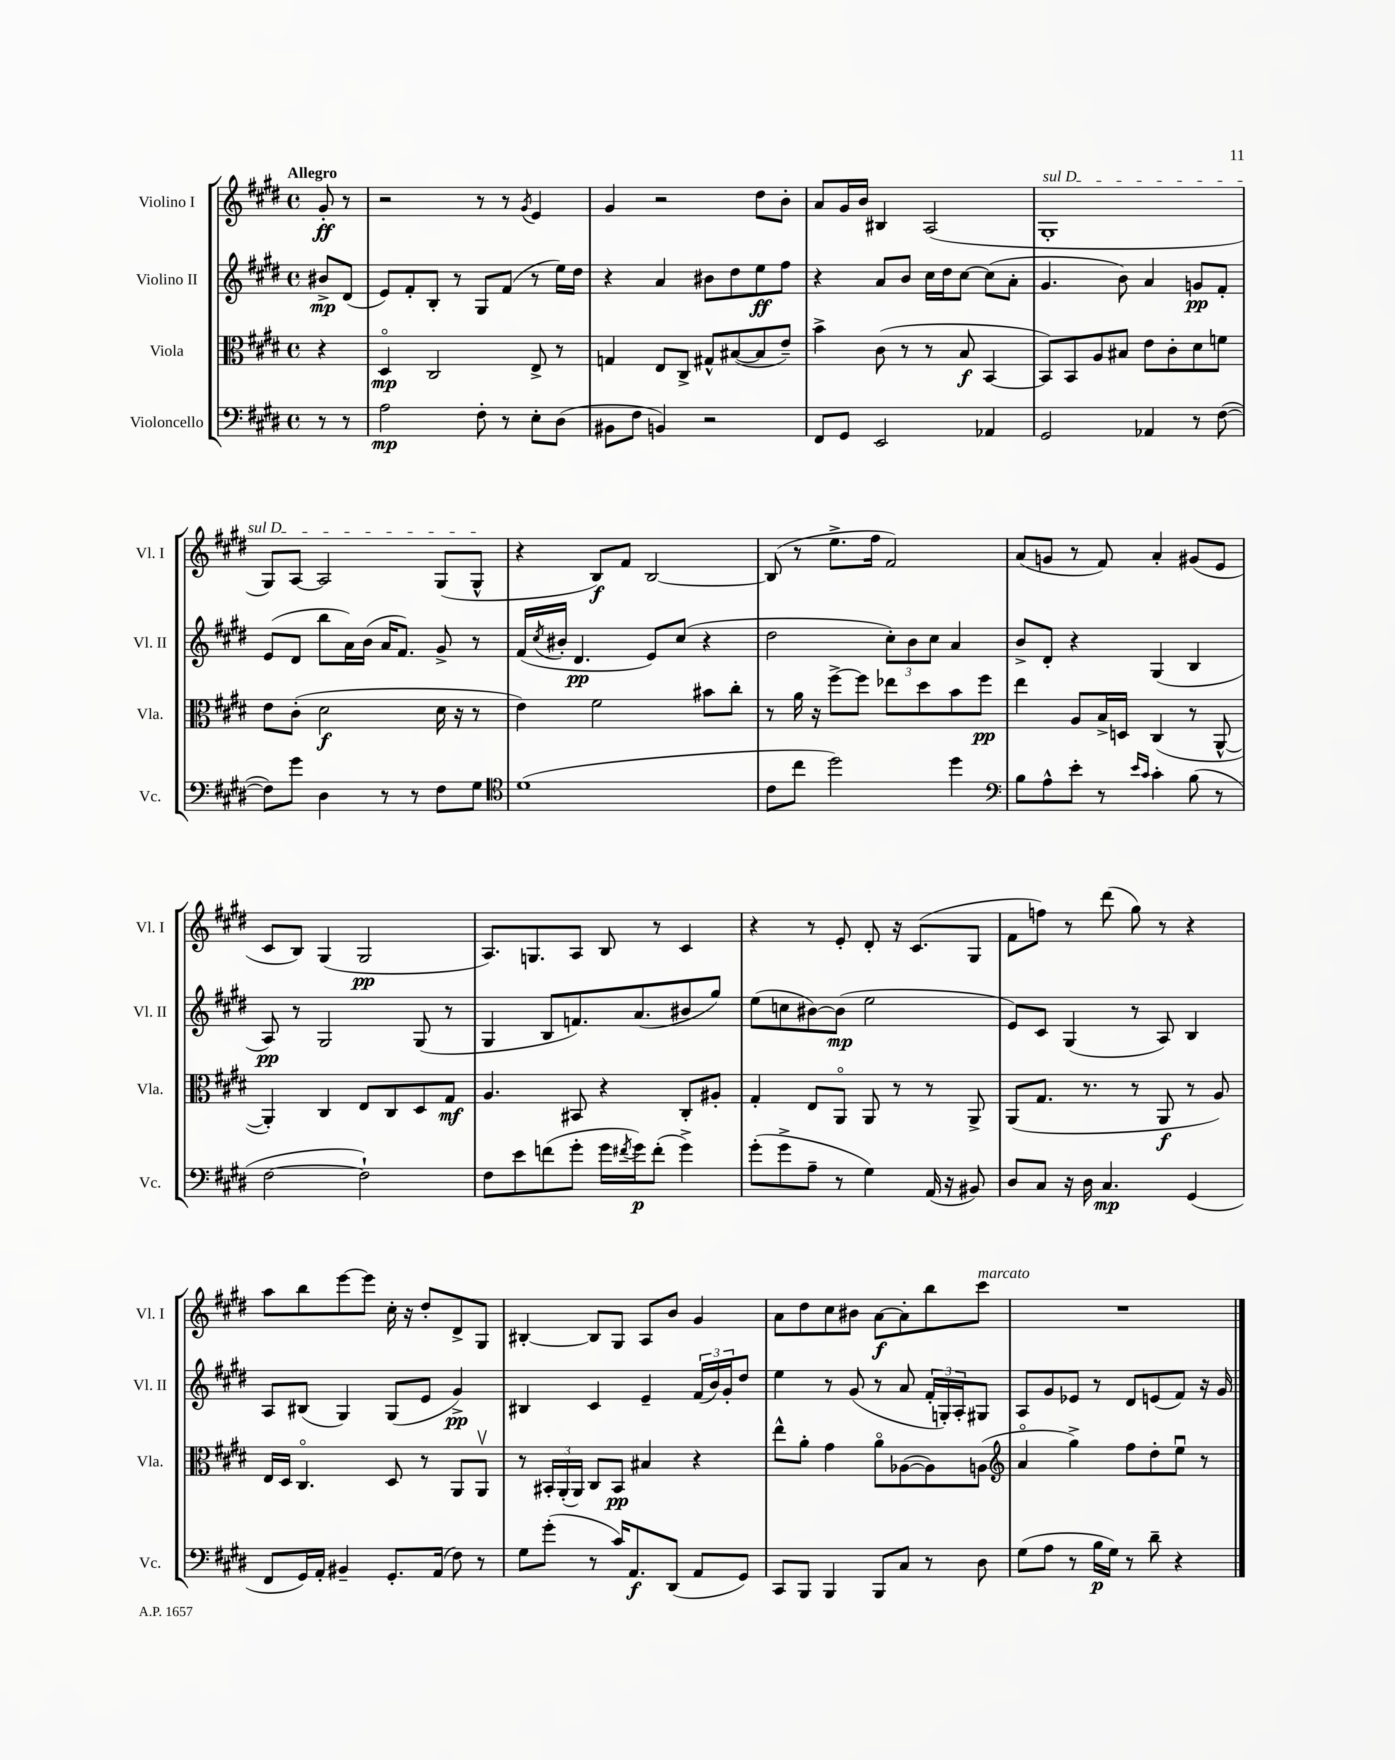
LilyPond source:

<<
\new StaffGroup <<
\new Staff = "s0" \with { instrumentName = "Violino I" shortInstrumentName = "Vl. I" } {
    \clef treble \key e \major \defaultTimeSignature \time 4/4 \partial 4 \tempo "Allegro"
    gis'8-.\ff r8 |
    r2 r8 r8 \acciaccatura { gis'8 } e'4 |
    gis'4 r2 dis''8 b'8-. |
    a'8 gis'16 b'16 bis4 a2( |
    \once \override TextSpanner.bound-details.left.text = \markup { \italic "sul D" } gis1-.\startTextSpan |
    gis8) a8~ a2 gis8( gis8-^\stopTextSpan |
    r4 b8\f) fis'8 b2~ |
    b8( r8 e''8.-> fis''16 fis'2) |
    a'8( g'8 r8 fis'8) a'4-. gis'8( e'8 |
    cis'8 b8) gis4( gis2\pp |
    a8.) g8. a8 b8 r8 cis'4 |
    r4 r8 e'8-. dis'8-. r16 cis'8.( gis8 |
    fis'8 f''8) r8 dis'''8( gis''8) r8 r4 |
    a''8 b''8 e'''8~ e'''8 cis''16-. r16 dis''8-. dis'8-> gis8 |
    bis4~-. bis8 gis8 a8 b'8 gis'4 |
    a'8 dis''8 cis''8 bis'8 a'8~\f a'8-. b''8 cis'''8^\markup { \italic "marcato" } |
    R1 \bar "|." |
}
\new Staff = "s1" \with { instrumentName = "Violino II" shortInstrumentName = "Vl. II" } {
    \clef treble \key e \major \defaultTimeSignature \time 4/4 \partial 4
    bis'8->\mp dis'8( |
    e'8) fis'8-. b8-. r8 gis8 fis'8( r8 e''16) dis''16 |
    r4 a'4 bis'8 dis''8 e''8\ff fis''8 |
    r4 a'8 b'8 cis''16 dis''16 cis''8~ cis''8( a'8-. |
    gis'4. b'8) a'4 g'8\pp fis'8-. |
    e'8( dis'8 b''8 a'16) b'16( a'16 fis'8.) gis'8-> r8 |
    fis'16( \acciaccatura { cis''8 } bis'16-. dis'4.\pp e'8) cis''8( r4 |
    dis''2 \tuplet 3/2 { cis''8-.) b'8 cis''8 } a'4 |
    b'8-> dis'8-. r4 gis4( b4 |
    a8\pp) r8 gis2 gis8( r8 |
    gis4 b8 f'8.) a'8.( bis'8 gis''8) |
    e''8( c''8 bis'8~) bis'8\mp( e''2 |
    e'8) cis'8 gis4( r8 a8) b4 |
    a8 bis8( gis4) gis8( e'8 gis'4->\pp) |
    bis4 cis'4 e'4-- \tuplet 3/2 { fis'16( b'16) gis'16-. } dis''8 |
    e''4 r8 gis'8( r8 a'8 \tuplet 3/2 { fis'16-. g16-.) a16-. } gis8 |
    a8 gis'8 ees'8 r8 dis'8 e'8( fis'8) r16 gis'16 \bar "|." |
}
\new Staff = "s2" \with { instrumentName = "Viola" shortInstrumentName = "Vla." } {
    \clef alto \key e \major \defaultTimeSignature \time 4/4 \partial 4
    r4 |
    dis4\flageolet\mp cis2 e8-> r8 |
    g4 e8 cis8-> gis8-^ bis8~( bis8 e'8--) |
    b'4-> cis'8( r8 r8 b8\f b,4~ |
    b,8) b,8 a8 bis8 e'8 cis'8-. dis'8 f'8 |
    e'8 cis'8-.( dis'2\f dis'16 r16 r8 |
    e'4) fis'2 bis'8 cis''8-. |
    r8 a'16 r16 fis''8~-> fis''8 ees''8 dis''8 b'8 fis''8\pp |
    e''4 a8 b16-> d16 cis4( r8 a,8~-^ |
    a,4-.) cis4 e8 cis8 dis8 gis8\mf |
    a4. bis,8 r4 cis8-. ais8-. |
    gis4-. e8 a,8\flageolet a,8 r8 r8 a,8-> |
    a,8( gis8. r8. r8 a,8\f r8 a8) |
    e16 dis16 cis4.\flageolet dis8 r8 a,8 a,8\upbow |
    r8 \tuplet 3/2 { bis,16-. a,16-.( a,16) } cis8 bis,8\pp bis4 r4 |
    e''8-^ a'8-. gis'4 a'8\flageolet aes8~( aes8) a8( |
    \clef treble a'4\flageolet gis''4->) fis''8 dis''8-. e''8\downbow r8 \bar "|." |
}
\new Staff = "s3" \with { instrumentName = "Violoncello" shortInstrumentName = "Vc." } {
    \clef bass \key e \major \defaultTimeSignature \time 4/4 \partial 4
    r8 r8 |
    a2\mp fis8-. r8 e8-. dis8( |
    bis,8 fis8 b,4) r2 |
    fis,8 gis,8 e,2 aes,4 |
    gis,2 aes,4 r8 fis8~( |
    fis8) gis'8 dis4 r8 r8 fis8 gis8 |
    \clef tenor dis'1( |
    cis'8 cis''8 dis''2) dis''4 |
    \clef bass b8 a8-^ e'8-. r8 \grace { e'16 cis'16 } cis'4-. b8( r8 |
    fis2~ fis2-!) |
    fis8 e'8 f'8( gis'8-. gis'16 \acciaccatura { fis'8 } gis'16\p) fis'8-.( gis'4->) |
    gis'8-.( gis'8-> a8-- r8 gis4) a,16( r16 bis,8) |
    dis8 cis8 r16 dis16 cis4.\mp gis,4( |
    fis,8 gis,16) a,16-. bis,4-- gis,8.-. a,16( fis8) r8 |
    gis8 gis'8-.( r8 cis'16) a,8.\f dis,8( a,8 gis,8) |
    cis,8 b,,8 b,,4 b,,8 cis8 r8 dis8 |
    gis8( a8 r8 b16\p gis16) r8 dis'8-- r4 \bar "|." |
}
>>
>>
\layout { \context { \Score \remove "Bar_number_engraver" } }
